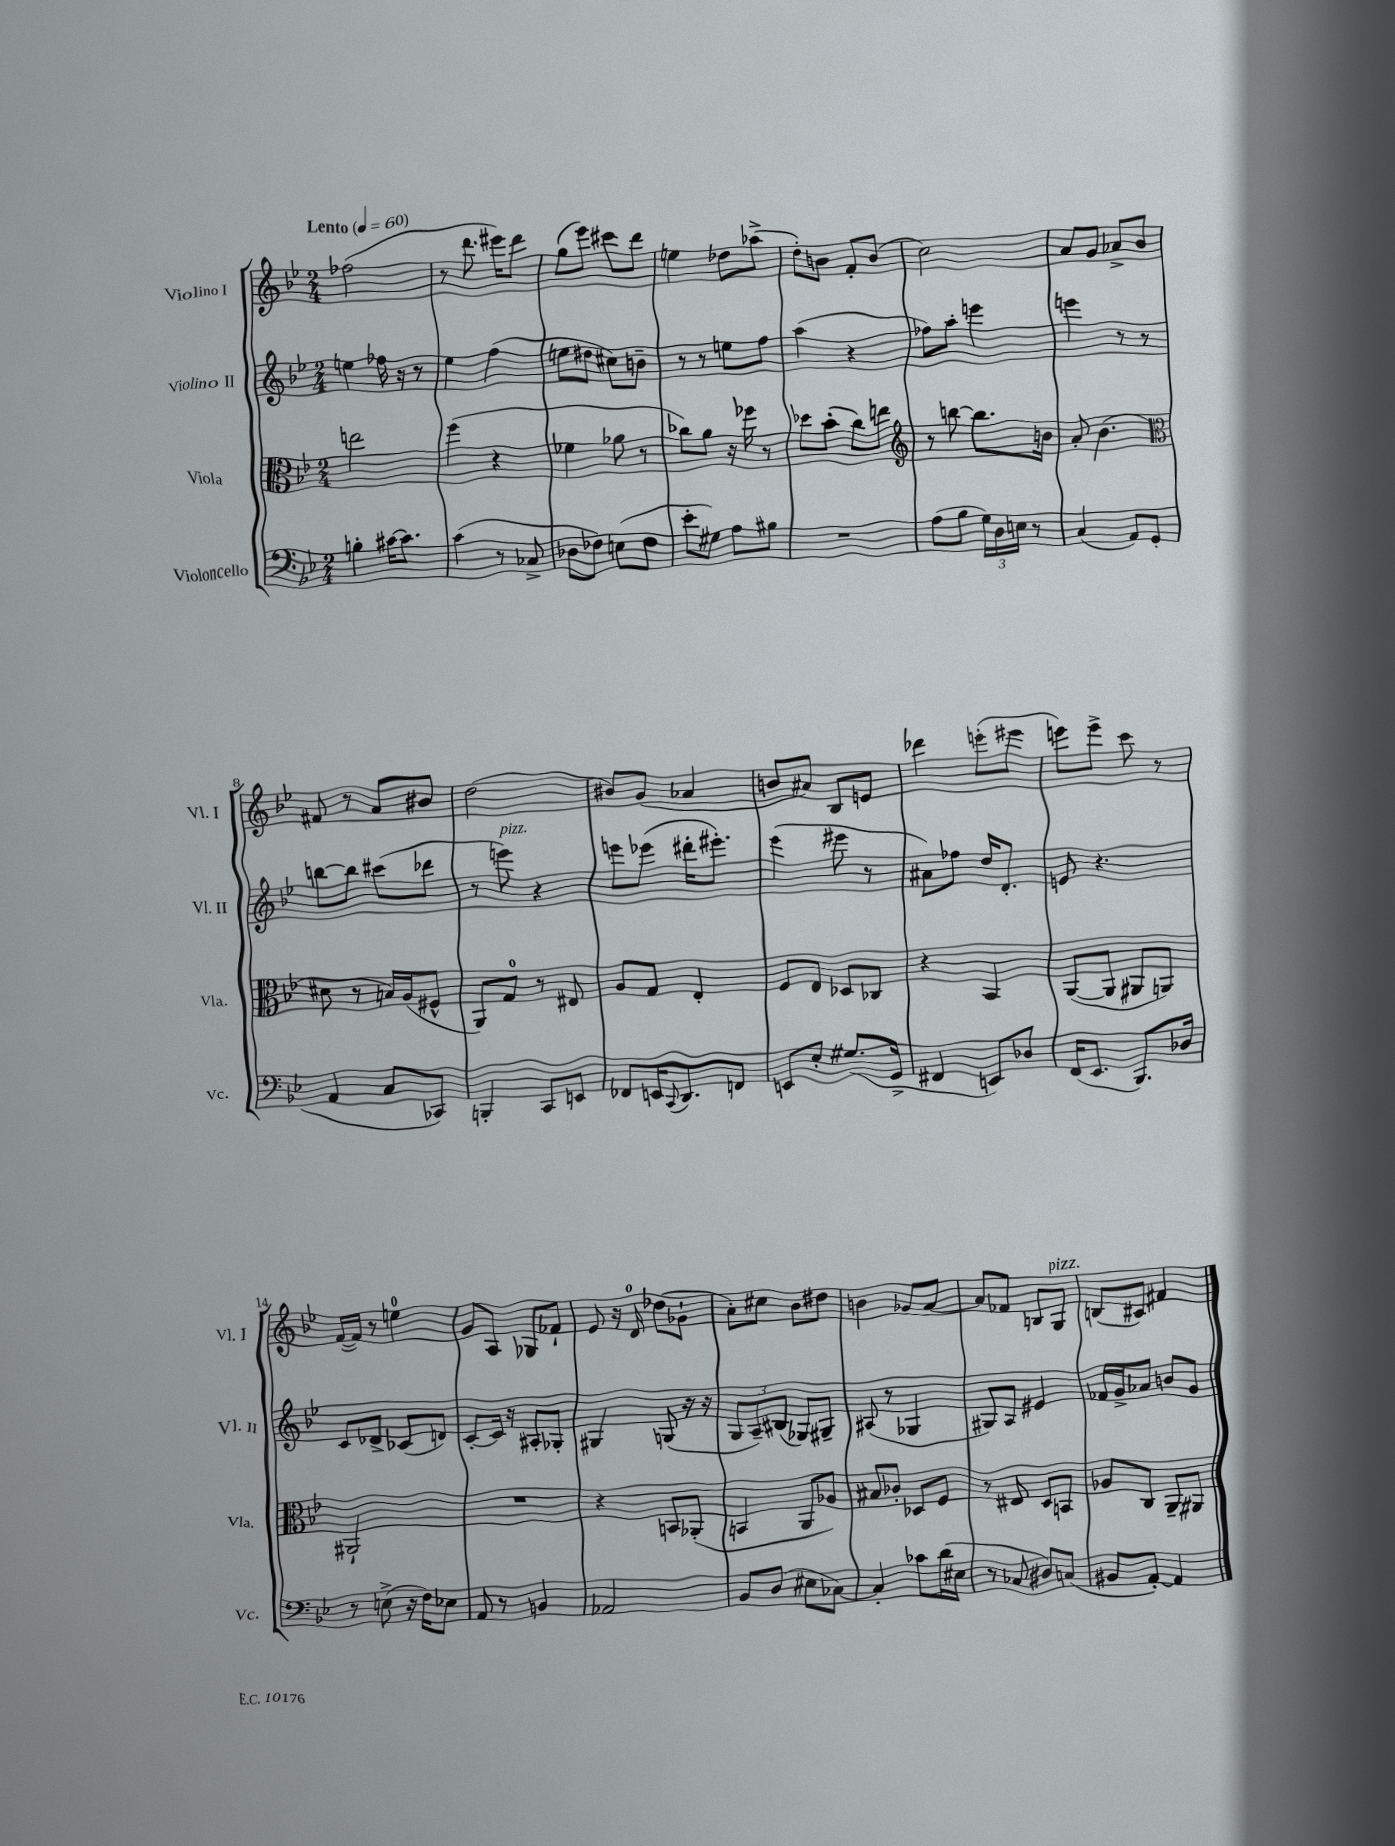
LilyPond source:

<<
\new StaffGroup <<
\new Staff = "s0" \with { instrumentName = "Violino I" shortInstrumentName = "Vl. I" } {
    \clef treble \key bes \major \numericTimeSignature \time 2/4 \tempo "Lento" 4 = 60
    fes''2( |
    r8 d'''8. eis'''16) d'''8 |
    g''8( ees'''8) cis'''8 d'''8 |
    e''4 des''8 aes''8->( |
    d''8-.) b'8 f'8-. b'8( |
    c''2) |
    a'8 g'8 aes'8-> bes'8 |
    fis'8 r8 a'8 bis'8 |
    d''2( |
    bis'8) g'8( aes'4 |
    b'8 ais'8) bes8 e'8 |
    des'''4 e'''8-.( eis'''8 |
    e'''8) e'''8-> c'''8 r8 |
    f'16~( f'16) r8 e''4-0 |
    g'8 a8 ges8 fes'8-! |
    ees'8 r16 d'16-0 des''8( ges'8-! |
    a'8-.) cis''8 bes'8 dis''8 |
    b'4 ges'8 a'8~ |
    a'8 fes'8 b8 g8^\markup { \italic "pizz." } |
    b8( cis'8) fis'4 \bar "|." |
}
\new Staff = "s1" \with { instrumentName = "Violino II" shortInstrumentName = "Vl. II" } {
    \clef treble \key bes \major \numericTimeSignature \time 2/4
    e''4 fes''16 r16 r8 |
    ees''4 f''4( |
    e''8 dis''8 cis''8) b'8-- |
    r8 r8 e''8 f''8 |
    a''4( r4 |
    fes''8) a''8-. e'''4 |
    e'''4 r8 r8 |
    b''8~ b''8 cis'''8( des'''8 |
    r8 e'''8^\markup { \italic "pizz." }) r4 |
    e'''8 ees'''8( dis'''16-. eis'''8.-.) |
    ees'''4( eis'''8 r8 |
    ais'8) fes''8 d''16 d'8.-. |
    e'8 r4. |
    c'8 des'8-> ces'8( d'8) |
    c'8~-. c'16 r16 ais8-. ges8-. |
    gis4 g8( r16 r16 |
    \tuplet 3/2 { g8 a8--) bis8( } ges8) gis8-- |
    ais8( r8 ges4 |
    gis8) a8 eis'4 |
    fes'16 g'16-> aes'8 b'8 g'8 \bar "|." |
}
\new Staff = "s2" \with { instrumentName = "Viola" shortInstrumentName = "Vla." } {
    \clef alto \key bes \major \numericTimeSignature \time 2/4
    e''2 |
    f''4( r4 |
    fes'4 aes'8 r8 |
    ces''8) a'8 r16 fes''16 r8 |
    des''8 bes'8-.( c''8) e''8 |
    \clef treble r8 b''8~ b''8. b'16 |
    a'8-. bes'4.( |
    \clef alto dis'8 r8 b16) a16( fis8-^ |
    a,8) g8-0 r8 eis8 |
    a8 g8 ees4-. |
    f8 ees8 des8 ces8 |
    r4 bes,4 |
    a,8~( a,8 ais,8 a,8) |
    ais,2-! |
    R2 |
    r4 b,8 aes,8-.( |
    b,4 a,8 aes8) |
    bis8 ces'8-. des8 f8 |
    r8 eis8 d8 b,8 |
    aes8 c8 a,8-- ais,8 \bar "|." |
}
\new Staff = "s3" \with { instrumentName = "Violoncello" shortInstrumentName = "Vc." } {
    \clef bass \key bes \major \numericTimeSignature \time 2/4
    b4-. cis'16~ cis'8. |
    c'4( r8 ces8-> |
    des8 fes8) e8( fes8 |
    ees'8-. gis8) a8 bis8 |
    R2 |
    a8( bes8 \tuplet 3/2 { g16) d16 e16 } r8 |
    c4( a,8) g,8( |
    a,4 c8 ces,8) |
    b,,4-. c,8 e,8 |
    fes,8 e,16 \appoggiatura { c,8 } d,8. f,8 |
    e,8 ees8-. gis8.( g,16-> |
    fis,4 e,8) des8 |
    f,16( ees,8. bes,,8.) des16 |
    r8 e8->( r16 f16) ees8 |
    a,8 r8 b,4 |
    aes,2 |
    bes,8 d8( eis8 ces8~) |
    ces4-. ces'8 d'16( eis16 |
    r8 ces8 dis8) c8( |
    bis,8 a,8~-.) a,4 \bar "|." |
}
>>
>>
